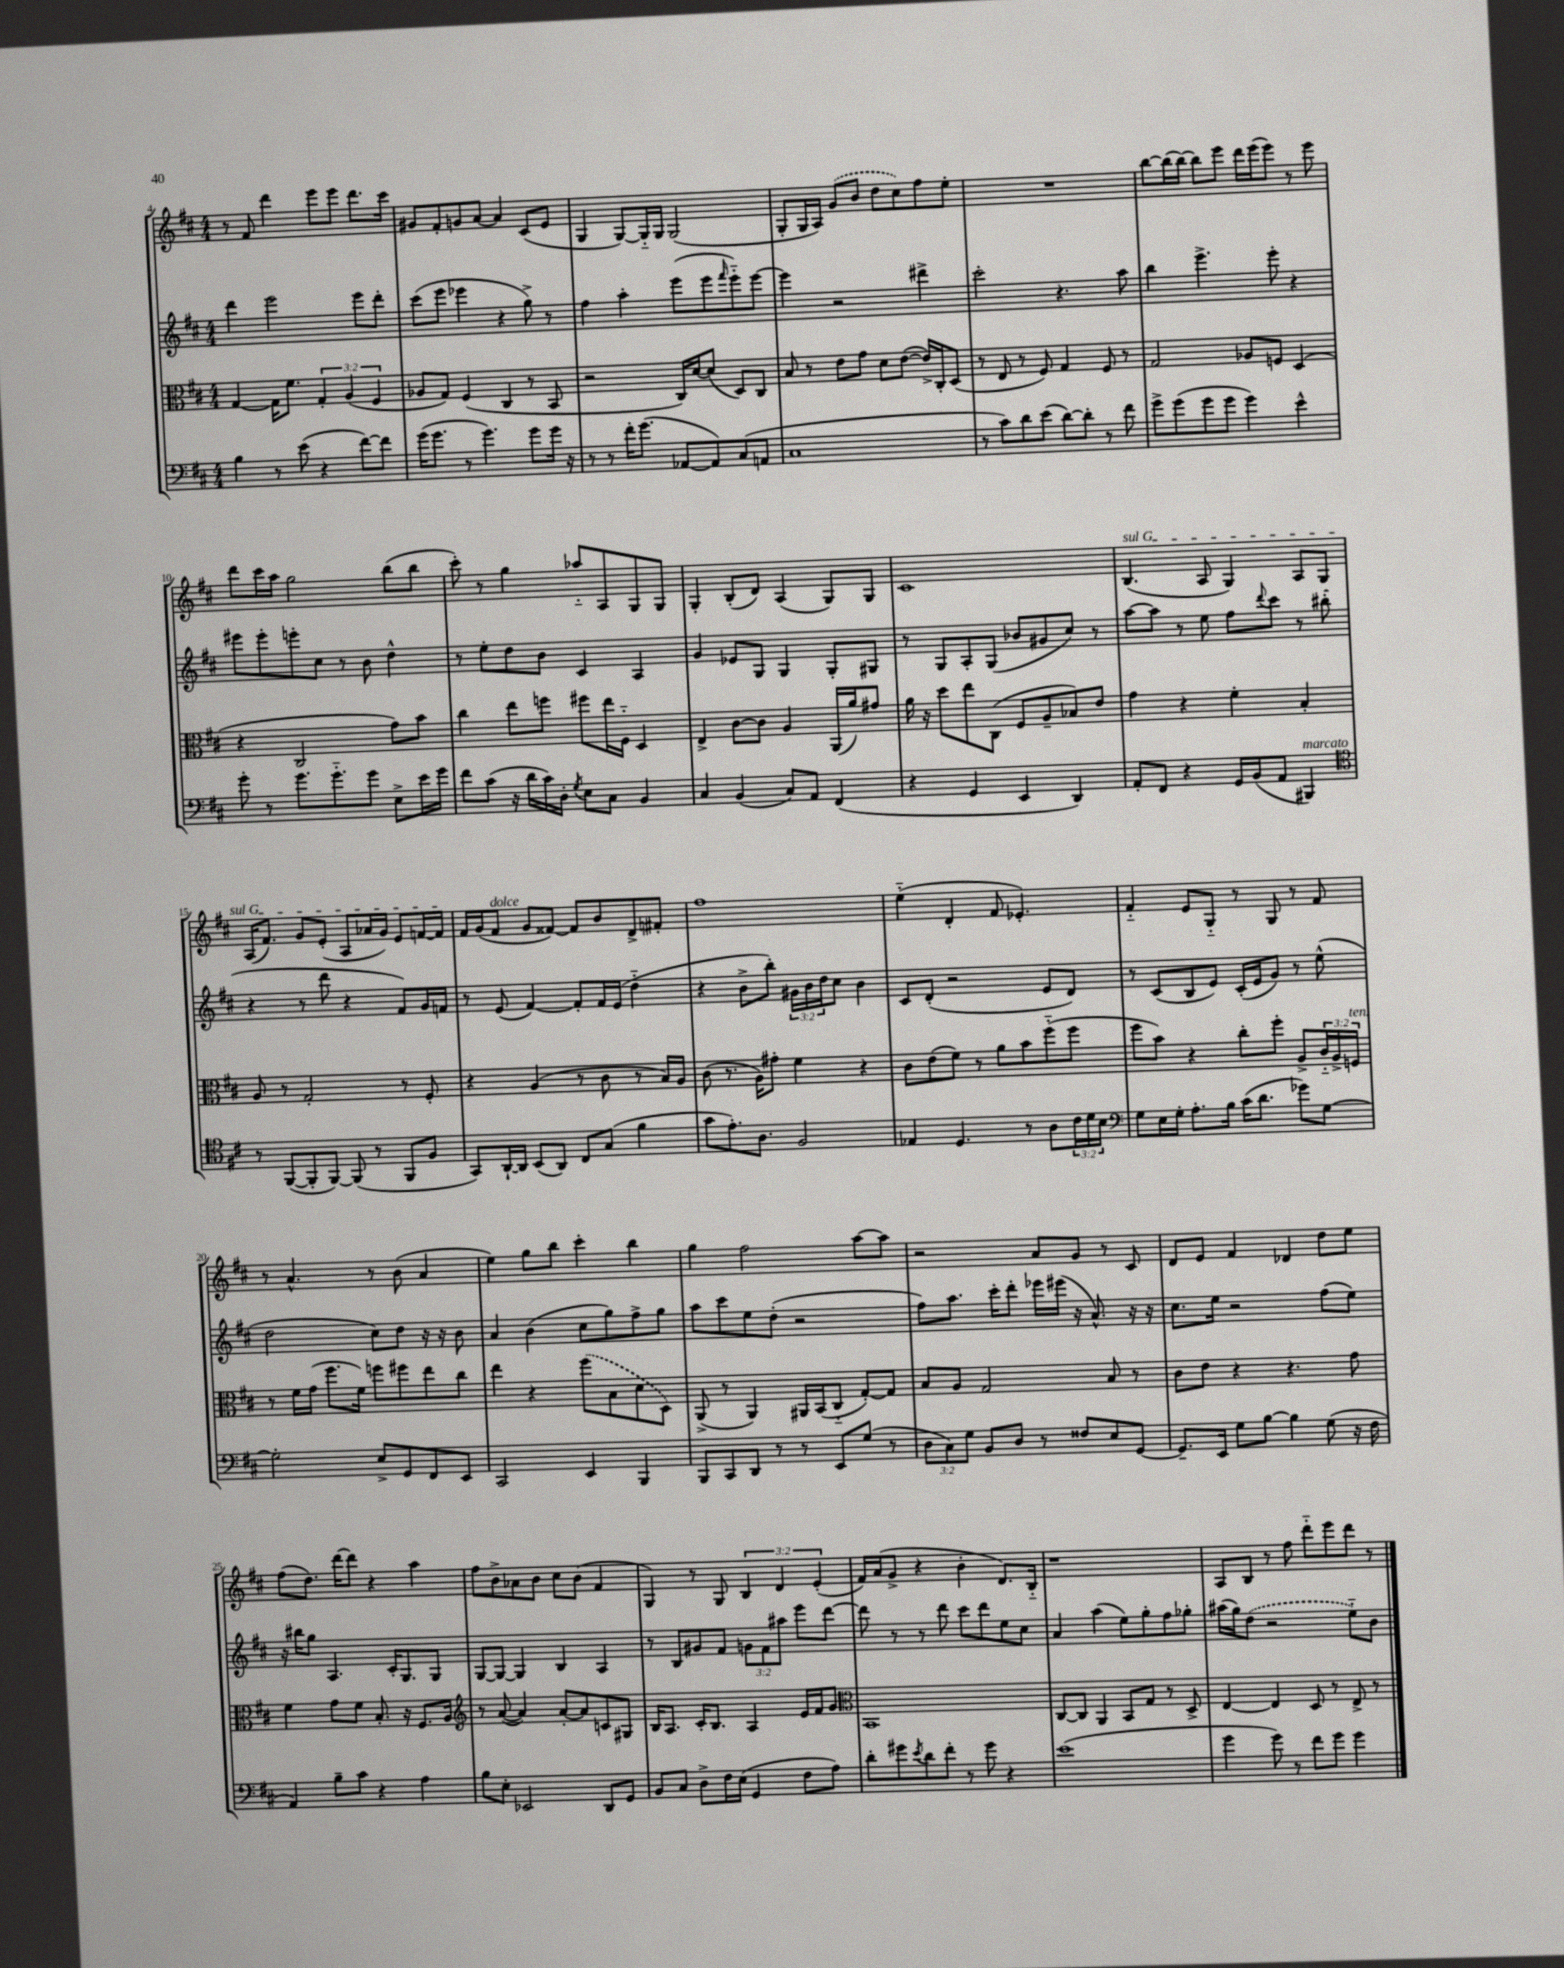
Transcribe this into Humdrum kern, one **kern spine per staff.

**kern	**kern	**kern	**kern
*part4	*part3	*part2	*part1
*staff4	*staff3	*staff2	*staff1
*clefF4	*clefC3	*clefG2	*clefG2
*k[f#c#]	*k[f#c#]	*k[f#c#]	*k[f#c#]
*M4/4	*M4/4	*M4/4	*M4/4
=4	=4	=4	=4
4B\	[4G/	4ddd\	8r
.	.	.	8f#/
8r	16G\KL]	2eee\	4ddd\
.	8.f#\J	.	.
(8e\	.	.	.
4r	6G'/	.	8eee\L
.	.	.	8eee\J
.	(6A/	.	.
[8f#\L)	.	8eee\L	8.ddd\L
.	6F#/	.	.
8f#\J]	.	8ddd'\J	.
.	.	.	16ccc#\Jk
=5	=5	=5	=5
(16g\KL	8A-X/L	(8ccc#\L	8g#X/L
8.g\J	.	.	.
.	8G/J)	8eee\J	8f#'/
8r	(4F#/	4eee-X\	8gn/
4.g\)	.	.	[8a/J
.	4C#/	4r	4a/]
8g\L	8r	8gg^\)	(8c#/L
16g\Jk	8BB/	8r	8e/J
16r	.	.	.
=6	=6	=6	=6
8r	2r	4ff#\	4G/
8r	.	.	.
16f#'\KL	.	4aa'\	[8G/L)
(8.g\J	.	.	.
.	.	.	16G/L]
.	.	.	16G/JJ
[8AA-X/L	16C#/LL)	(8eee\L	(2G/
.	[16d/J	.	.
8AA-/])	(8d/J]	8eee\	.
.	.	16qqfff#/	.
(8C#/	8D/L)	8eee\)	.
8AAn/J	8C#/J	[8eee\J	.
=7	=7	=7	=7
1C#	8B/	4eee\]	8G'/L
.	8r	.	16G/L
.	.	.	16A/JJ)
.	8e\L	2r	(8g/L
.	8g\J	.	8b/J
.	8d\L	.	8dd\L
.	([8e\J	.	8cc#\)
.	16e^/LL])	4ddd#X^\	8ff#\
.	16C#'/J	.	.
.	(8D/J	.	8ee'\J
=8	=8	=8	=8
8r	8r	2ccc#'\	1r
8c#\L)	8E/	.	.
8d\	8r	.	.
(8e\J	8F#/)	.	.
[8d\L)	4G/	4.r	.
8d'\J]	.	.	.
8r	8F#/	.	.
8f#\	8r	8aa\	.
=9	=9	=9	=9
8g^\L	2G/	4bb\	[8bb\L
(8g\	.	.	(16bb\L]
.	.	.	[16bb\JJ)
8g\	.	4.eee^\	8bb\L]
8g\J	.	.	8eee\J
4g\)	8A-X/L	.	16ddd\LL
.	.	.	(16eee\J
.	8Fn/J	8eee'\	8eee\J)
4e^^\	(4D/	4r	8r
.	.	.	8eee\
!!LO:LB:g=z
=10	=10	=10	=10
8g'\	4r	8eee#X\L	8ddd\L
8r	.	8eee#'\	16ccc#\L
.	.	.	16aa\JJ
8.g\L	2C#/	8eeen'\	2gg\
.	.	8cc#\J	.
8.g\	.	.	.
.	.	8r	.
8g\J	.	8b\	.
8E^\L	8g\L)	4dd^^\	(8bb\L
16e\L	8b\J	.	8bb\J
16g\JJ	.	.	.
=11	=11	=11	=11
8f#\L	4cc#\	8r	8ccc#'\)
(8c#\J	.	8ee'\L	8r
16r	8ee\L	8dd\	4gg\
16d\LL	.	.	.
16c#\)	8ffn\J	8b\J	.
16D'\JJ	.	.	.
8qG/	.	.	.
8E\L	8ff#X\L	4c#/	8aa-X/L
8C#\J	16ee\L	.	8A/
.	16F#\JJ	.	.
4BB/	4D/	4A/	8G/
.	.	.	8G/J
=12	=12	=12	=12
4C#/	4E^/	4g/	4G'/
(4BB/	[8c#\L	8e-X/L	(8B'/L
.	8c#\J]	8G/J	8d/J)
8C#/L)	4A/	4G/	(4A/
8AA/J	.	.	.
(4FF#/	(16AA/LL	8G'/L	8G/L)
.	16a/J)	.	.
.	8g#X/J	8G#X/J	8G/J
=13	=13	=13	=13
4r	16a\	8r	1c#
.	16r	.	.
.	8dd\L	8G/L	.
4GG/	8ee\	8A'/	.
.	(8C#\J	(8G/J	.
4EE/	8F#/L	8b-X/L	.
.	8A~/	8g#X/	.
4DD/)	8B-X/)	8cc#/J)	.
.	8e/J	8r	.
=14	=14	=14	=14
!	!	!	!LO:TX:a:i:t=sul G
8AA'/L	4g\	[8aa\L	(4.B/
8FF#/J	.	8aa\J]	.
4r	4r	8r	.
.	.	8ee\	8A/
16GG/LL	4f#'\	8ff#\L	4G/)
(16BB/J	.	.	.
.	.	8qqddd/	.
8AA/J	.	8ccc#\J	.
!LO:TX:a:i:t=marcato	!	!	!
4BBB#X/)	4B'/	8r	8A/L
.	.	(8bb#X'\	8G/J
!!LO:LB:g=z
=15	=15	=15	=15
*clefC4	*	*	*
8r	8A/	4r	(16A/KL
.	.	.	8.f#/J)
([8FF#/L	8r	.	.
8FF#'/]	2G'/	8r	8g/L
[8FF#/J)	.	8ddd\	(8e'/J
(8FF#/]	.	4r	8A/L
8r	.	.	16a-X/L
.	.	.	16g/JJ)
8FF#/L	8r	8f#/L)	8e/L
8F#/J	8F#'/	16g/L	[16fn/L
.	.	16fn/JJ	16f/JJ]
=16	=16	=16	=16
8GG/L)	4r	8r	16f#/LL
.	.	.	(16g/J
!	!	!	!LO:TX:a:i:t=dolce
[16AA`/L	.	(8e/	8f#/J
16AA/JJ]	.	.	.
(8BB/L	(4A/	[4f#/)	8g/L
8AA/J)	.	.	[8f##X/J)
8C#/L	8r	8f#'/L]	8f##/L]
(8G/J	8c#\	16f#/L	8b/
.	.	(16e/JJ	.
4f#\	8r	4dd\	8d^/
.	16B/LL)	.	8f#X'/J
.	16A/JJ	.	.
=17	=17	=17	=17
8g\L	(8c#\	4r	1ff#
8.e'\)	8.r	.	.
.	.	8b^\L	.
8.A\J	16A\KL)	.	.
.	8g#X'\J	8bb'\J)	.
2F#/	4f#\	24g#X\LL	.
.	.	24b\	.
.	.	24dd\J	.
.	.	8cc#\J	.
.	4r	4b\	.
=18	=18	=18	=18
4E-X/	8c#\L	8c#/L	(4ee\
.	(8e\	(8d'/J	.
4.D/	8f#\J)	2r	4d'/
.	8r	.	.
.	8a\L	.	8f#/
8r	8b\	.	4.e-X'/)
8A\L	(8ff#\	8e/L	.
24c#\L	8ff#\J	8d/J)	.
24d\	.	.	.
24B\JJ	.	.	.
=19	=19	=19	=19
*clefF4	*	*	*
8G\L	8ff#\L	8r	4f#/
16E\L	8b\J)	(8c#/L	.
16G'\JJ	.	.	.
8.A'\L	4r	8B/	8e/L
.	.	8e/J)	8G/J
16B\Jk	.	.	.
(16c#\KL	8cc#'\L	(16c#'/LL	8r
8.d\J	.	16e/J	.
.	8ff#'\J	8g/J)	8G/
8g-X\L)	8A^/L	8r	8r
[8G\J	24c#/L	(8ee^^\	8f#/
.	24A^/	.	.
!	!LO:TX:a:i:t=ten.	!	!
.	24Fn/JJ	.	.
!!LO:LB:g=z
=20	=20	=20	=20
2G'\]	8r	2dd\	8r
.	16f#\LL	.	4.a^^/
.	(16g\JJ	.	.
.	8.ff#\L	.	.
.	16f#\Jk)	.	.
8E^/L	8ffn\L	8cc#\L)	8r
8GG/	8ff#X\	8dd\J	(8b\
8FF#/	8ee\	16r	4a/
.	.	16r	.
8EE/J	8cc#\J	8b\	.
=21	=21	=21	=21
2CC#/	4ee\	4a/	4ee\)
.	4r	(4b\	8gg\L
.	.	.	8bb\J
4EE/	(8ff#\L	8cc#\L	4ccc#'\
.	8B\	8gg\)	.
4BBB/	8d\	8ff#^\	4bb\
.	8D\J)	8gg\J	.
=22	=22	=22	=22
8BBB/L	(8AA^/	8aa\L	4gg\
8CC#/	8r	8ccc#\	.
8DD/J	4AA/)	8ee\	2ff#\
8r	.	(8dd'\J	.
8r	16AA#X/LL	2r	.
.	(16BB/J	.	.
8EE/L	8C#/J	.	.
(8G/J	[8G'/L)	.	[8aa\L
8r	8G/J]	.	8aa\J]
=23	=23	=23	=23
12D\L	8B/L	8ff#\L)	2r
12C#\)	.	.	.
.	8A/J	8.aa\J	.
12G\J	.	.	.
8BB/L	2G/	.	.
.	.	16ccc#'\KL	.
8D/J	.	8ddd'\J	.
8r	.	16eee-X\LL	8a/L
.	.	(16eee#X\JJ	.
8F##X/L	.	16r	8g/J
.	.	8.a^^/)	.
8E/	8B/	.	8r
[8GG/J	8r	16r	8c#/
.	.	16r	.
=24	=24	=24	=24
8.GG~/L]	8c#\L	8.cc#\L	8d/L
.	8e\J	.	8e/J
16EE/Jk	.	16ee\Jk	.
8G\L	4r	2r	4f#/
[8B\J	.	.	.
4B\]	4.r	.	4d-X/
(8G\	.	(8ff#\L	8dd\L
16r	8g\	8ee\J)	8ee\J
16F#\	.	.	.
!!LO:LB:g=z
=25	=25	=25	=25
4AA/)	4f#\	16r	(8ff#\L
.	.	16bb#X\KL	.
.	.	8gg\J	8.dd\J)
8B~\L	8g\L	4.A/	.
.	.	.	[16ddd\KL
8c#\J	8f#\J	.	8ddd\J]
4r	8.B'/	.	4r
.	.	16c#'/KL	.
.	16r	8.G/	.
4A\	8.F#/L	.	4aa\
.	.	8G/J	.
.	16A/Jk	.	.
=26	=26	=26	=26
*	*clefG2	*	*
8B\L	8r	[8G/L	8ff#\L
8E'\J	([8a/	8G/J_	8b^\
2EE-X/	4a/])	4G/]	8a-X\
.	.	.	8b\J
.	[8a'/L	4B/	8cc#\L
.	8a/]	.	(8b\J
8DD/L	8cn/	4A/	4f#/
8GG/J	8G#X/J	.	.
=27	=27	=27	=27
8BB/L	16B/KL	8r	4G/)
.	8.A/J	.	.
8C#/J	.	8B/L	.
8D^\L	16c#'/KL	8g#X/	8r
.	8.B/J	.	.
16F#\L	.	8f#/J	8G/
(16E\JJ	.	.	.
4GG/	4A/	12gn\L	6B/
.	.	12f#\	.
.	.	12aa#X\J	6d/
8F#\L	16e/LL	8eee\L	.
.	16f#/J	.	.
.	.	.	(6e'/
8A\J)	8g/J	[8ddd\J	.
=28	=28	=28	=28
*	*clefC3	*	*
8d'\L	1BB	8ddd\]	16f#/LL)
.	.	.	(16a/J
8g#X\	.	8r	8g^/J
8qe/	.	.	.
8d\	.	8r	4r
8f#'\J	.	8ddd\	.
8r	.	8ccc#\L	4b'\
8g#\	.	8ddd\	.
4r	.	8ee\	8.d/L)
.	.	8cc#\J	.
.	.	.	16B/Jk
=29	=29	=29	=29
(1e	[8C#/L	4a/	1r
.	8C#/J]	.	.
.	4AA/	(4aa\	.
.	8BB/L	8ee\L)	.
.	8G/J	8gg'\	.
.	8r	8ff#\	.
.	8D^/	8gg-X'\J	.
=30	=30	=30	=30
4g\	[4E/	(16aa#X\LL	8A/L
.	.	16gg\J)	.
.	.	(8dd\J	8B/J
8g\)	4E/]	2r	8r
8r	.	.	8ff#\
8f#\L	8D/	.	8ddd\L
8g\J	8r	.	8eee\
4g\	8E^/	8ee\L)	8ddd\J
.	8r	8b\J	8r
==	==	==	==
*-	*-	*-	*-
